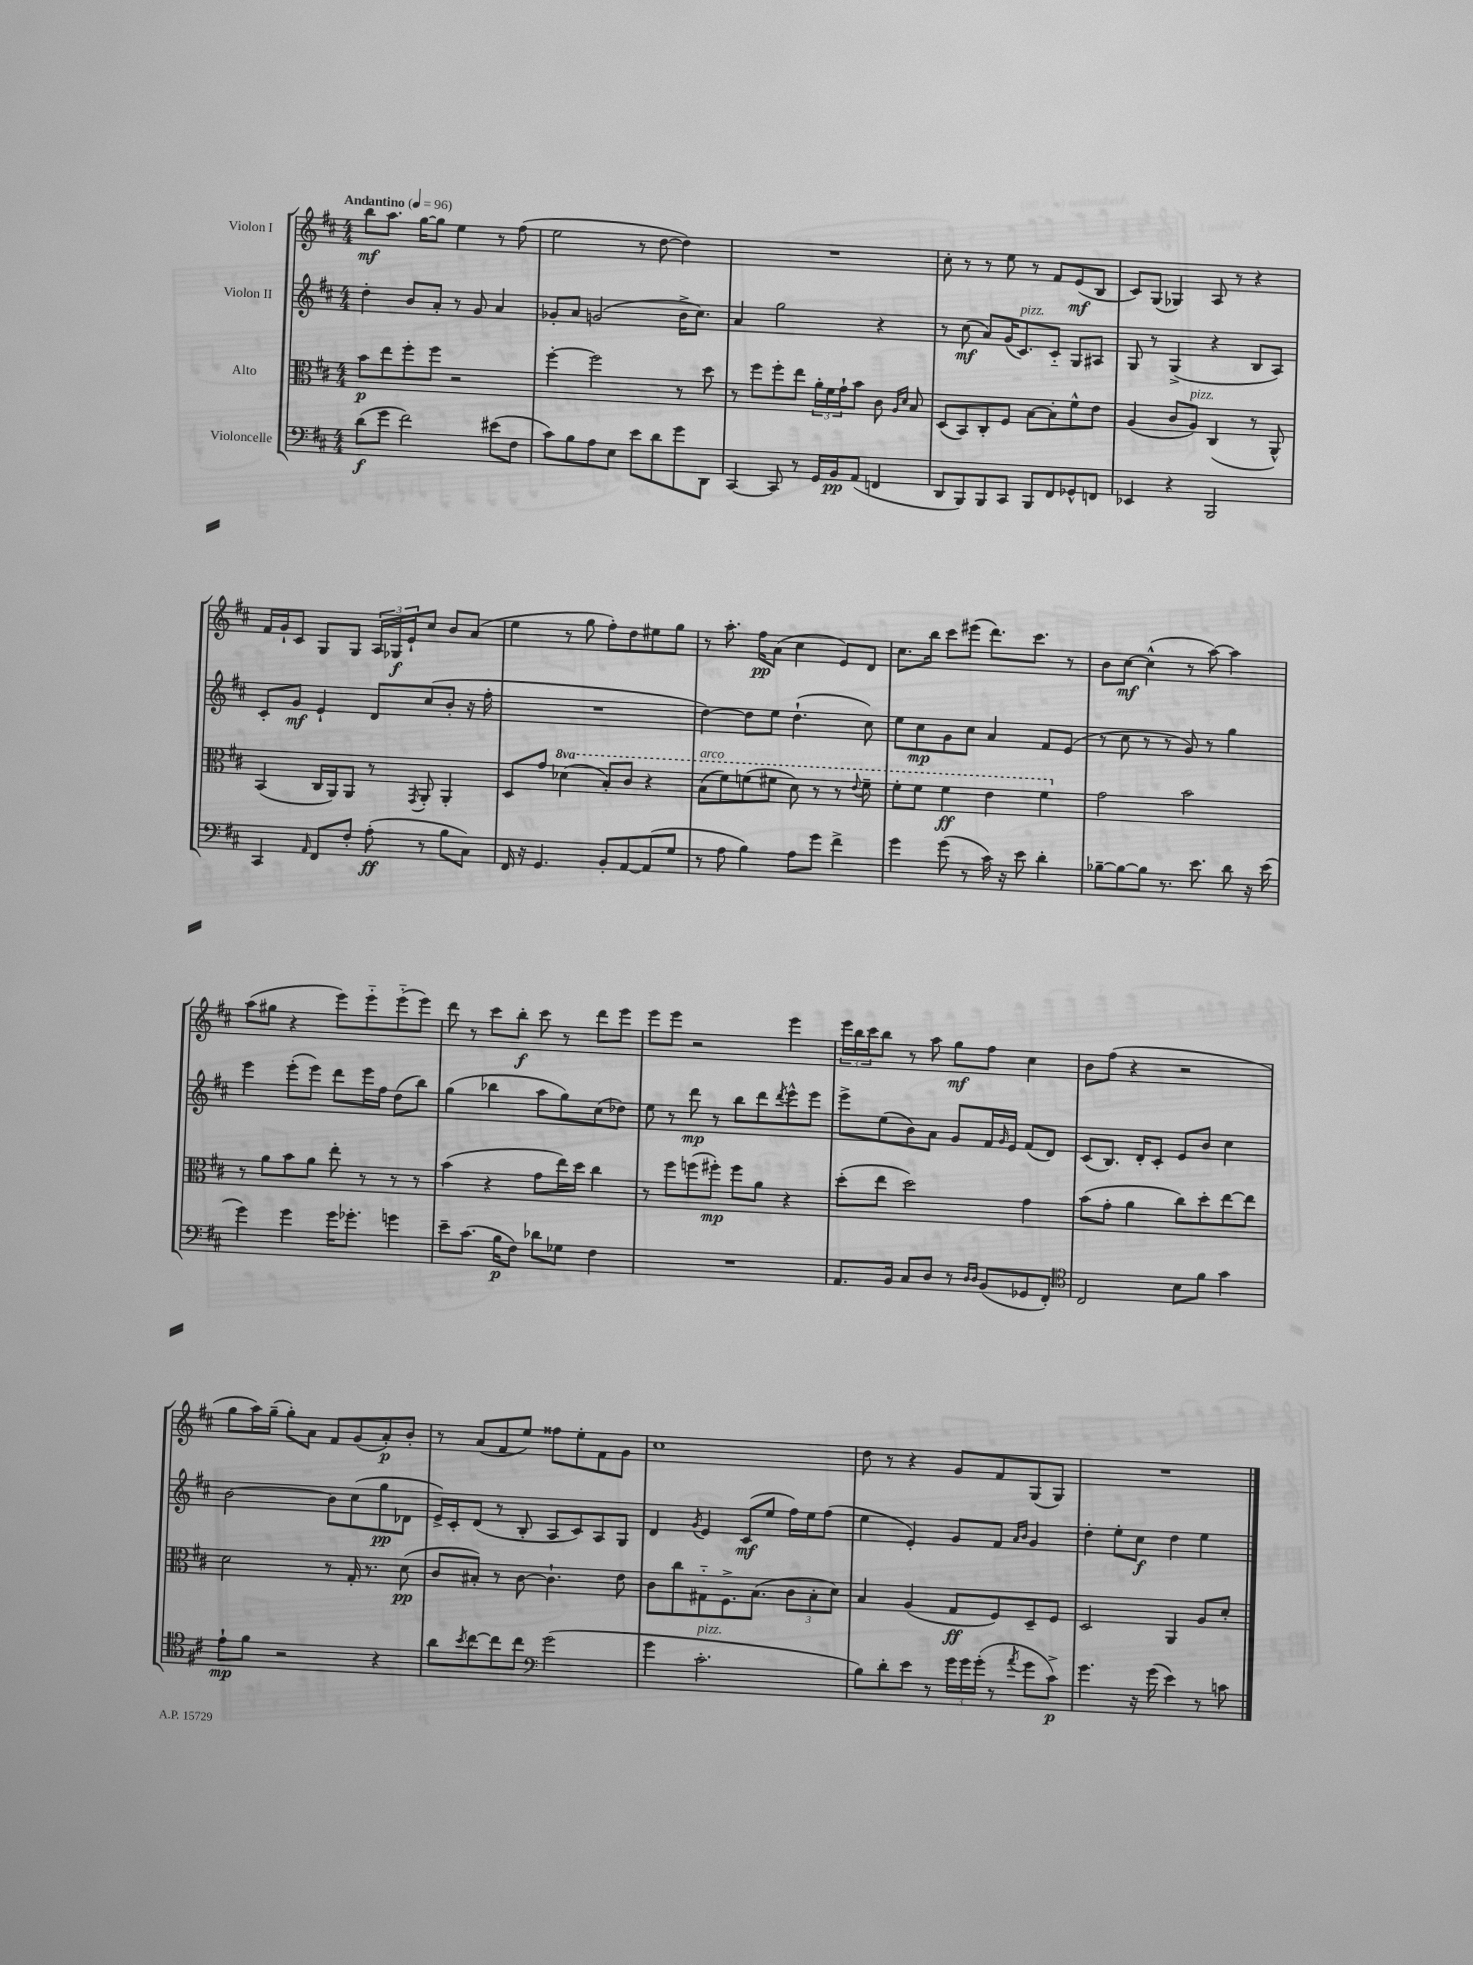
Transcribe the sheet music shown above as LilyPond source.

<<
\new StaffGroup <<
\new Staff = "s0" \with { instrumentName = "Violon I" } {
    \clef treble \key d \major \numericTimeSignature \time 4/4 \tempo "Andantino" 4 = 96
    b''8\mf a''8. g''16~ g''8 e''4 r8 fis''8( |
    e''2 r8 d''8~ d''4) |
    R1 |
    cis''8-. r8 r8 e''8 r8 fis'8 e'8\mf( b8 |
    cis'8) g8( ges4) a8 r8 r4 |
    fis'16 g'16-! cis'8 g8 g8 \tuplet 3/2 { a16 ges16\f e'16-! } cis''8 b'8 a'8( |
    e''4 r8 g''8 fis''8-.) d''8 eis''8 g''8 |
    r8 a''8.-. fis''16\pp a'8( cis''4 e'8) d'8 |
    cis''8. b''16 cis'''8 eis'''8( d'''8.) cis'''8. r8 |
    b'8 cis''8~\mf cis''4-^( r8 a''8~) a''4 |
    a''8( gis''8 r4 e'''8) e'''8-_ e'''8-_( e'''8) |
    d'''8 r8 cis'''8 b''8-.\f cis'''8 r8 d'''8 e'''8 |
    e'''8 e'''8 r2 e'''4 |
    \tuplet 3/2 { e'''16 b''16 cis'''16 } b''8 r8 a''8 g''8\mf fis''8 cis''4 |
    b'8 fis''8( r4 r2 |
    g''8 a''16) g''16--( g''8-.) a'8 fis'8 g'8( a'8-.\p) b'8-. |
    r8 a'8( fis'8 e''8) fisis''8 e''8-. fis'8 g'8 |
    cis''1 |
    d''8 r8 r4 g'8 fis'8 g8( g8) |
    R1 \bar "|." |
}
\new Staff = "s1" \with { instrumentName = "Violon II" } {
    \clef treble \key d \major \numericTimeSignature \time 4/4
    d''4-. b'8 a'8-. r8 g'8 a'4 |
    ges'8-. a'8 g'2( b'16-> cis''8.) |
    a'4 g''2 r4 |
    r8 cis''8\mf( a'8) g'16( cis'8.^\markup { \italic "pizz." }) cis'8-_ g8 ais8 |
    g8 r8 g4->( r4 b8 a8) |
    cis'8-. g'8\mf e'4-! d'8 cis''8( b'8-. r16 fis''16-. |
    R1 |
    d''4~) d''8 e''8 d''4.-!( cis''8) |
    e''8 cis''8\mp g'8 cis''8 a'4 fis'8 e'8( |
    r8 cis''8 r8 r8 g'8) r8 g''4 |
    e'''4 e'''8-.( e'''8) d'''8 e'''16 fis''16 d''8( b''8) |
    g''4( bes''4 a''8 g''8) cis''8( des''8) |
    e''8 r8 d'''8\mp r8 b''8 d'''8 \acciaccatura { d'''8 } e'''8-^ e'''8 |
    e'''8-> e''8( b'8) a'8 g'8 fis'16 \grace { g'16 } e'16 fis'8( d'8) |
    cis'8( b8.) d'16-. cis'8-. e'8 b'8 cis''4 |
    b'2~ b'8 cis''8( g''8\pp des'8 |
    e'16->) cis'16-. d'8( r8 b8-. a8 cis'8) a8 g8 |
    d'4 \acciaccatura { g'8 } e'4 cis'8\mf( e''8 fis''16) e''16 fis''8( |
    e''4 e'4-.) g'8 fis'8 \grace { a'16 b'16 } g'4 |
    d''4-. e''8-. cis''8\f d''4 e''4 \bar "|." |
}
\new Staff = "s2" \with { instrumentName = "Alto" } {
    \clef alto \key d \major \numericTimeSignature \time 4/4 \set Staff.ottavationMarkups = #ottavation-simple-ordinals
    b'8\p e''8 fis''8-. fis''8 r2 |
    fis''4~-. fis''2 r8 d''8 |
    r8 fis''8 fis''8-. e''8 \tuplet 3/2 { a'16-. fis'16 g'16-! } b'8 cis'8 \grace { a16 d'16 } b8 |
    d8( b,8) cis8-. fis8 b8~ b8-. fis'8-^ e'8 |
    a4( cis'8 a8^\markup { \italic "pizz." }) cis4( r8 a,8-^) |
    b,4( cis16 a,16) a,8 r8 \acciaccatura { g,8 } a,8-. a,4-. |
    d8 g'8 \ottava #1 des''4( b'8-.) cis''8 r4 |
    b'8^\markup { \italic "arco" }( fis''8) f''8( fis''8 d''8) r8 r8 \appoggiatura { e''8 } fis''8-- |
    fis''8-. fis''8 fis''4\ff e''4 fis''4 \ottava #0 |
    g'2 b'2 |
    r8 a'8 b'8 a'8 e''8-. r8 r8 r8 |
    b'4( r4 g'8 e''16) d''16 cis''4 |
    r8 fis''8 f''8( fis''8-.\mp) fis''8 a'8 r4 |
    d''8-.( e''8 d''2) g'4 |
    b'8( g'8-. a'4 cis''8) d''8-. e''8~ e''8 |
    d'2 r8 g16-. r8. d'8\pp( |
    cis'8 bis8-.) r8 cis'8~ cis'4.-! e'8 |
    cis'8 cis''8 gis8-_ fis8.-> b8.( \tuplet 3/2 { cis'8 b8-. d'8) } |
    b4 a4( g8\ff fis8) d8-- fis8 |
    d2 a,4 a8 d'8-. \bar "|." |
}
\new Staff = "s3" \with { instrumentName = "Violoncelle" } {
    \clef bass \key d \major \numericTimeSignature \time 4/4
    d'8\f( g'8 fis'2) eis'8( fis8 |
    cis'8) b8 a8 e8 e'8 d'8 g'8 d,8 |
    cis,4~ cis,8 r8 g,16 b,16\pp a,8( f,4 |
    d,8 b,,8) b,,8 cis,8 b,,8 fis,8 ges,8-^ f,8 |
    ees,4 r4 b,,2 |
    cis,4 \grace { a,16 } fis,8 fis8-. a8-.\ff( r8 b8 cis8) |
    fis,16 r16 g,4. b,8-. a,8~ a,8( g8 |
    r8 a8 b4) a8 g'8 fis'4-> |
    g'4 g'8( r8 cis'16) r16 e'8 d'4-. |
    bes8~-- bes8~ bes8 r8. e'8. d'8 r16 e'16( |
    g'4) g'4 g'16 ges'8.-. g'4 |
    e'8-- cis'8.( b16\p fis8) des'8 ges8 fis4 |
    R1 |
    a,8. b,16 cis8 d8 r8 \grace { d16 d16 } b,8( ges,8 fis,8-.) |
    \clef tenor cis2 b8 fis'8 g'4 |
    e'8-!\mp fis'8 r2 r4 |
    a'8 \acciaccatura { b'8 } cis''8~ cis''8 cis''8 \clef bass g'2( |
    g'4 cis'2.-.^\markup { \italic "pizz." } |
    b8) d'8-. e'8 r8 \tuplet 3/2 { g'16 g'16 g'16-.( } r8 \acciaccatura { a'8 } g'8 cis'8->\p) |
    g'4. r16 g'16( e'4) r8 c'8 \bar "|." |
}
>>
>>
\layout { \context { \Score \remove "Bar_number_engraver" } }
